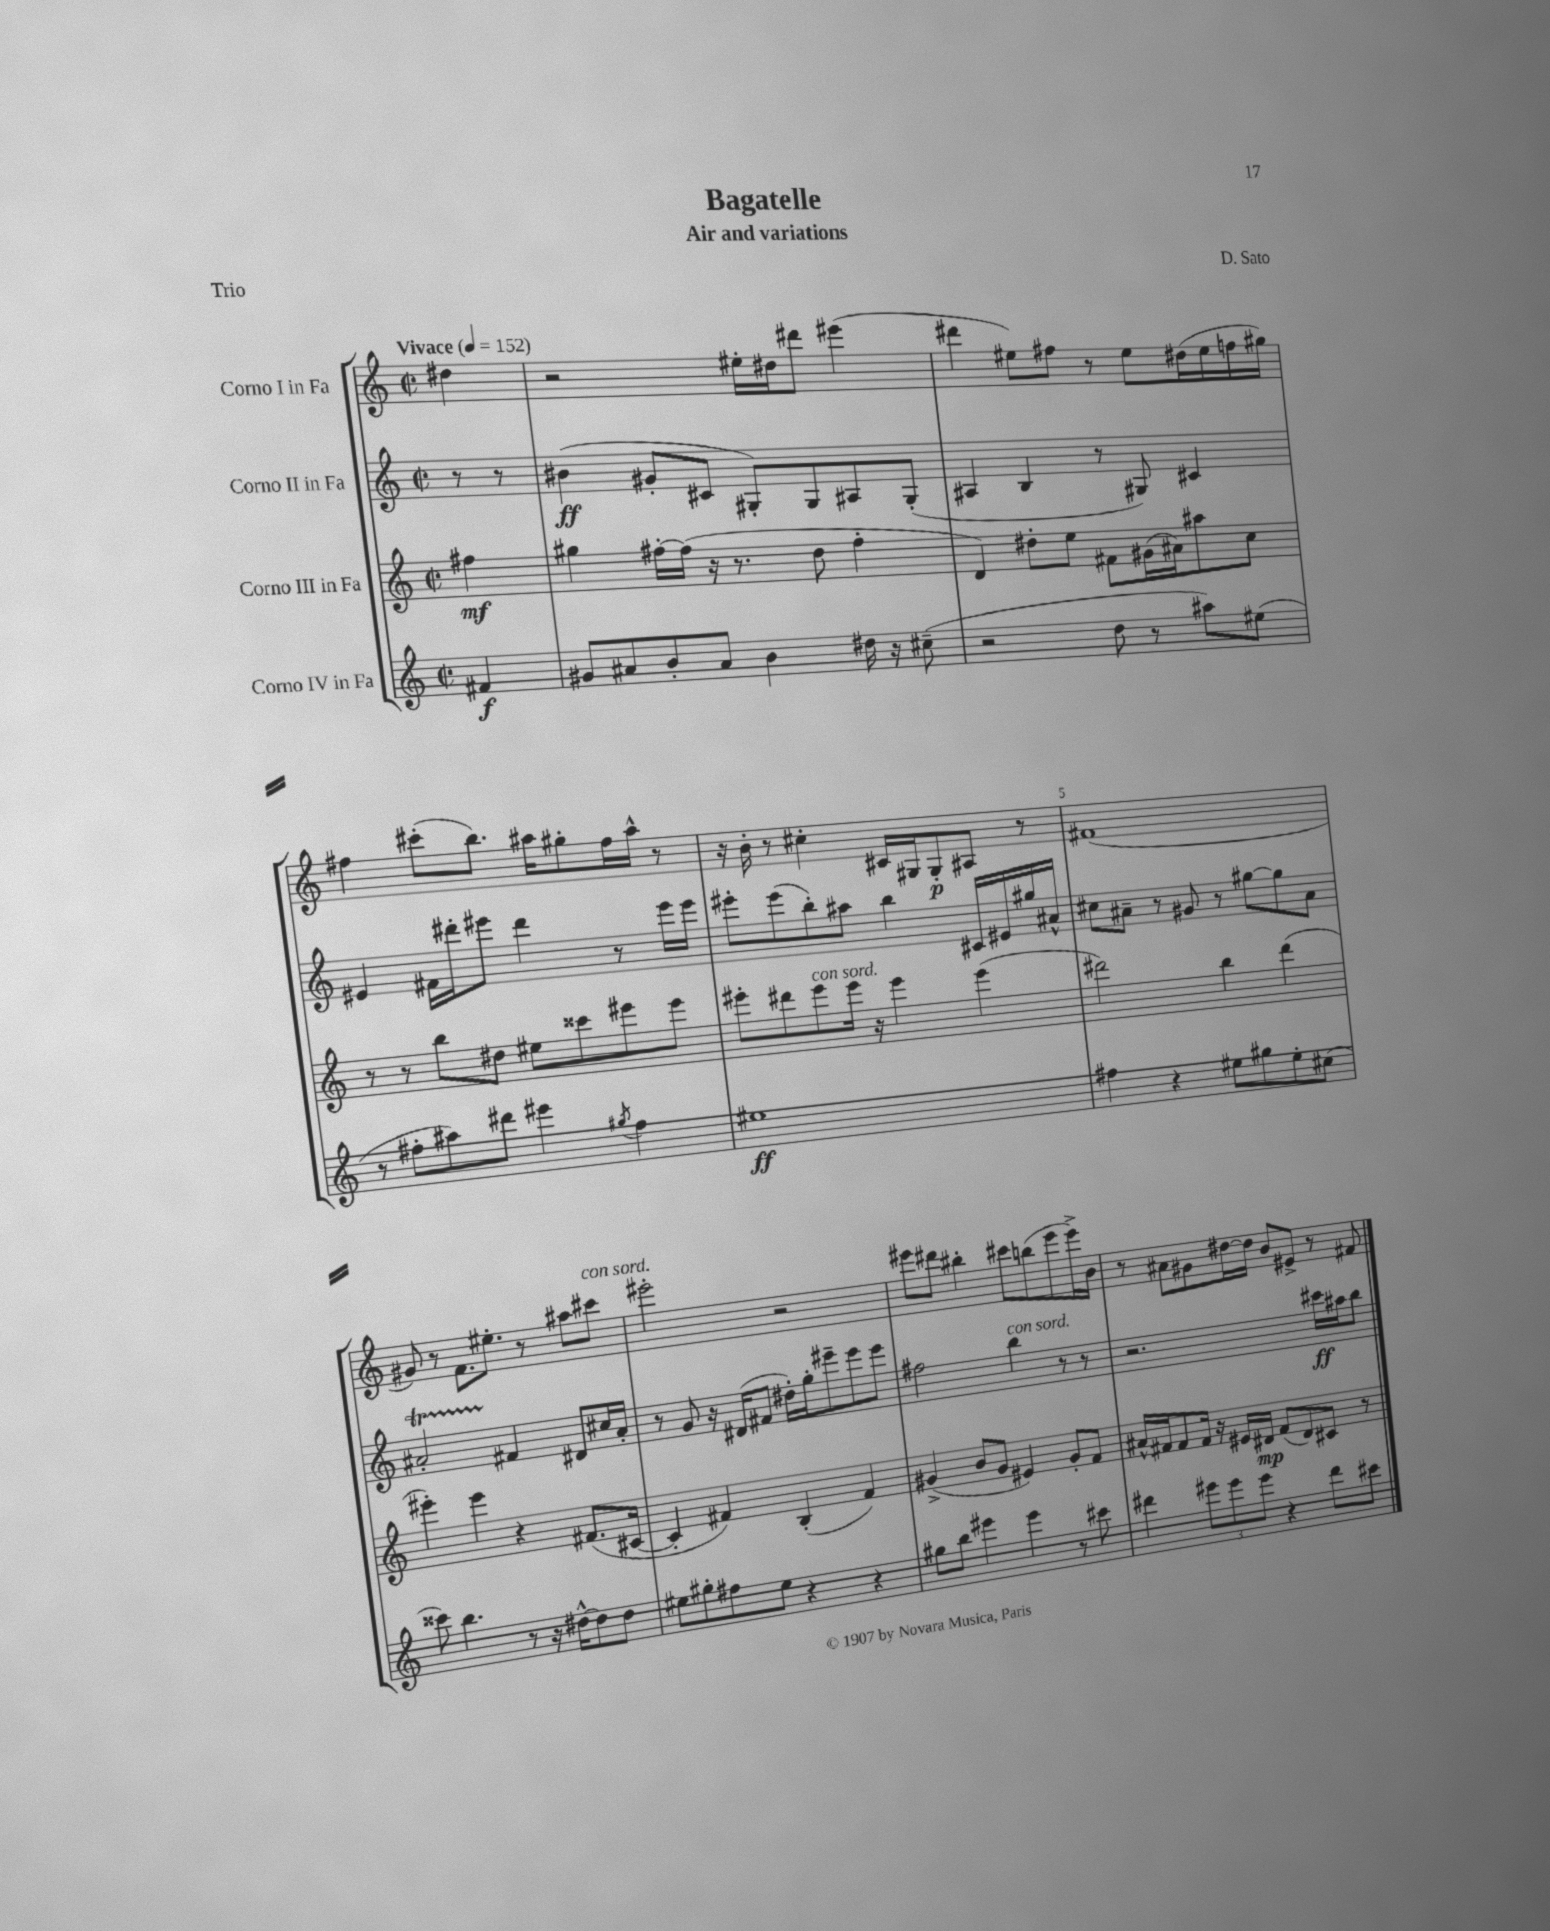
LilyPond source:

\header { title = "Bagatelle" composer = "D. Sato" subtitle = "Air and variations" piece = "Trio" }
<<
\new StaffGroup <<
\new Staff = "s0" \with { instrumentName = "Corno I in Fa" } {
    \clef treble \key c \major \defaultTimeSignature \time 2/2 \partial 4 \tempo "Vivace" 4 = 152
    dis''4 |
    r2 eis''16-. dis''16 dis'''8 eis'''4( |
    dis'''4 eis''8) fis''8 r8 eis''8 dis''16( eis''16 f''16 gis''16) |
    fis''4 cis'''8-.( b''8.) ais''16 gis''8-. fis''16 ais''16-^ r8 |
    r16 b'16-. r8 cis''4-. cis'16 gis16 gis8-.\p ais8 r8 |
    fis'1( |
    gis'8) r8 f'8. eis''8.-. r8 ais''8 cis'''8^\markup { \italic "con sord." } |
    eis'''2-. r2 |
    eis'''8 dis'''8 bis''4-. cis'''8 b''8( eis'''8 eis'''16->) b'16 |
    r8 ais'8 gis'8 dis''16~ dis''16 b'8 eis'8-> r8 fis'8 \bar "|." |
}
\new Staff = "s1" \with { instrumentName = "Corno II in Fa" } {
    \clef treble \key c \major \defaultTimeSignature \time 2/2 \partial 4
    r8 r8 |
    bis'4\ff( gis'8-. cis'8 gis8-.) gis8 ais8 gis8-.( |
    ais4 b4 r8 gis8) cis'4 |
    eis'4 fis'16 dis'''16-. eis'''8 dis'''4 r8 eis'''16 eis'''16 |
    eis'''8-. eis'''8( b''8-.) ais''8 b''4 cis'16 eis'16 gis''16 ais'16-^ |
    cis''8 ais'8-- r8 gis'8 r8 gis''8~ gis''8 ais'8 |
    ais'2-.\startTrillSpan fis'4\stopTrillSpan dis'8 cis''16 ais'16-. |
    r8 g'8 r16 dis'16( fis'8 dis''16-.) g''16-. eis'''8-- eis'''8 eis'''8 |
    fis''2 b''4^\markup { \italic "con sord." } r8 r8 |
    r2. cis'''16\ff ais''16 b''8 \bar "|." |
}
\new Staff = "s2" \with { instrumentName = "Corno III in Fa" } {
    \clef treble \key c \major \defaultTimeSignature \time 2/2 \partial 4
    fis''4\mf |
    gis''4 fis''16~-. fis''16( r16 r8. d''8 fis''4-. |
    d'4) dis''8-. e''8 fis'8 gis'16( ais'16) ais''8 c''8 |
    r8 r8 b''8 dis''8 eis''8 cisis'''8 eis'''8 eis'''8 |
    eis'''8-. dis'''8 eis'''8^\markup { \italic "con sord." } eis'''16 r16 eis'''4 eis'''4( |
    dis'''2) b''4 dis'''4( |
    eis'''4-.) eis'''4 r4 fis'8.( cis'16~ |
    cis'4-. fis'4) b4-.( fis'4) |
    gis'4->( b'8 gis'8 eis'4) gis'8-. f'8 |
    ais'16-^ fis'16 fis'8 fis'16 r16 eis'16 dis'16\mp fis'8( dis'8) cis'8 r8 \bar "|." |
}
\new Staff = "s3" \with { instrumentName = "Corno IV in Fa" } {
    \clef treble \key c \major \defaultTimeSignature \time 2/2 \partial 4
    fis'4\f |
    gis'8 ais'8 b'8-. ais'8 b'4 dis''16 r16 cis''8--( |
    r2 d''8 r8 ais''8) eis''8( |
    r8 fis''8-. ais''8) dis'''8 eis'''4 \acciaccatura { gis''8 } fis''4 |
    eis''1\ff |
    fis''4 r4 eis''8 gis''8 eis''8-. cis''8( |
    cisis'''8) b''4. r8 r16 dis''16~-^ dis''8 dis''8 |
    eis''8 gis''8-. fis''8 eis''8 r4 r4 |
    gis''8 b''8 eis'''4 eis'''4 r8 cis'''8 |
    dis'''4 \tuplet 3/2 { eis'''8 eis'''8 eis'''8 } r4 dis'''8 cis'''8 \bar "|." |
}
>>
>>
\layout { \context { \Score \override BarNumber.break-visibility = ##(#f #t #t) barNumberVisibility = #(every-nth-bar-number-visible 5) } }
